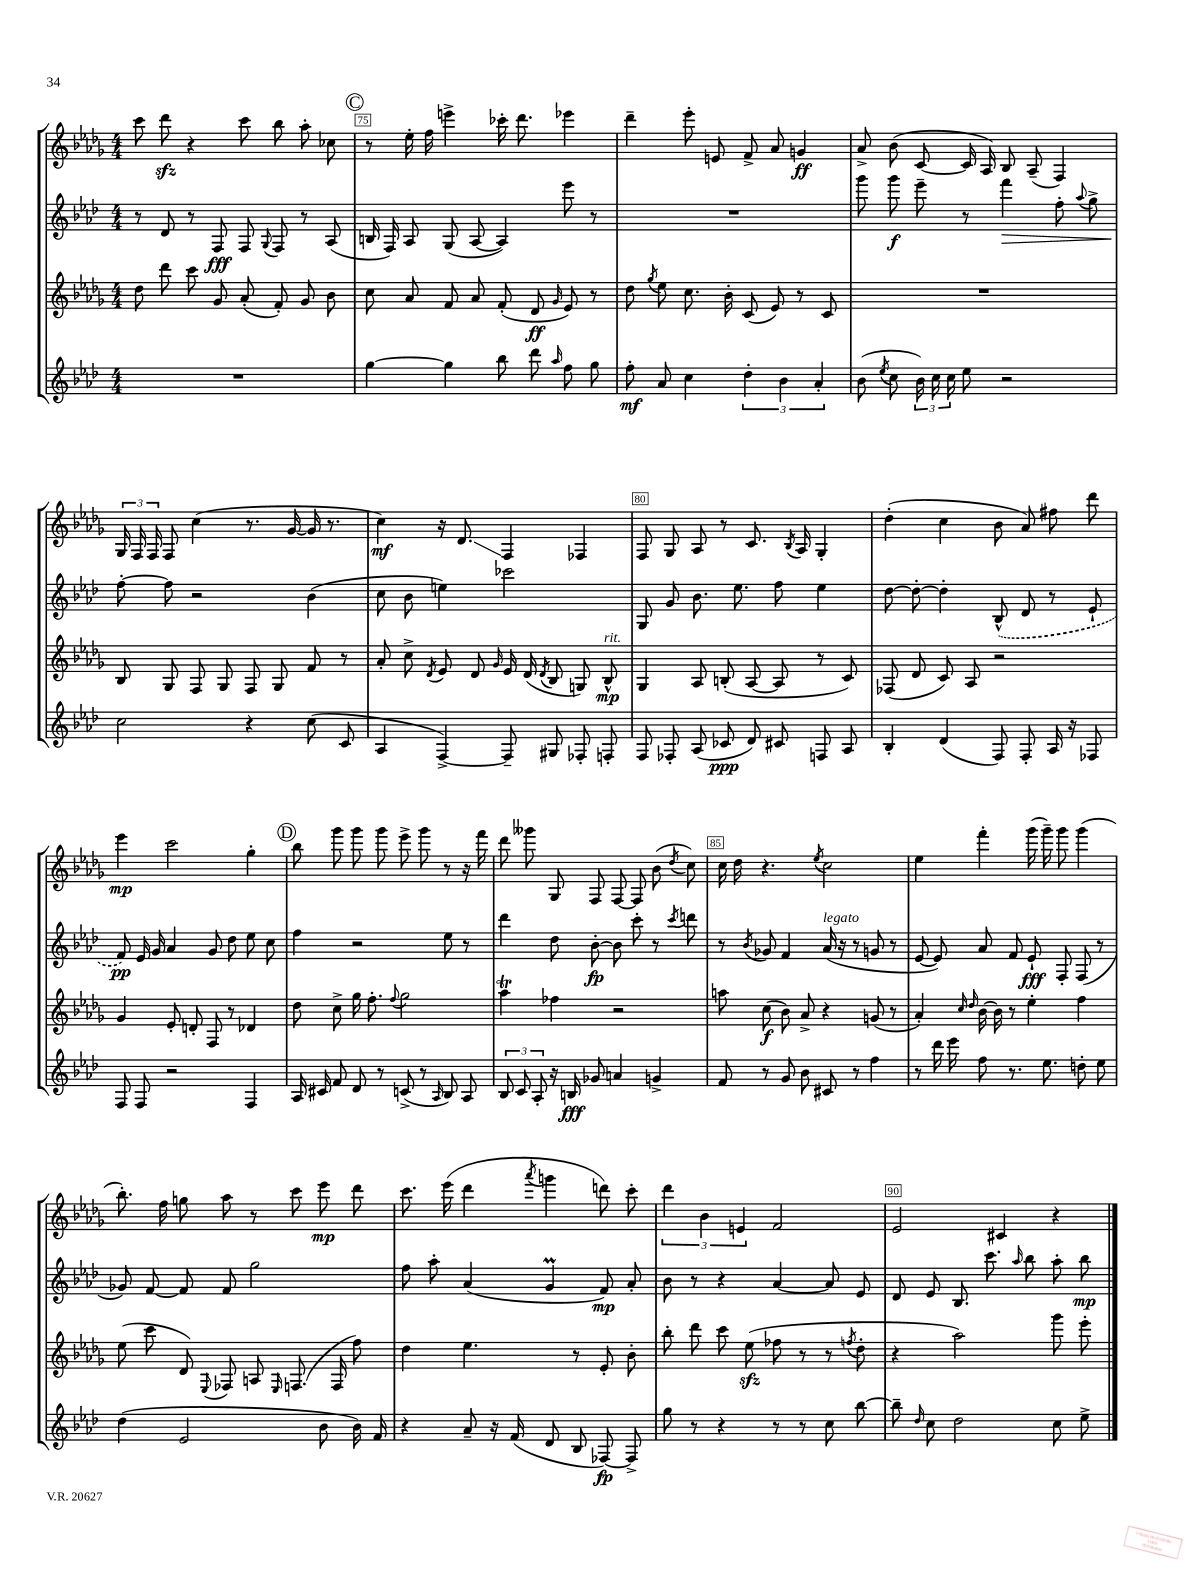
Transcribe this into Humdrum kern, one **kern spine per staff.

**kern	**kern	**kern	**kern
*staff4	*staff3	*staff2	*staff1
*clefG2	*clefG2	*clefG2	*clefG2
*k[b-e-a-d-]	*k[b-e-a-d-g-]	*k[b-e-a-d-]	*k[b-e-a-d-g-]
*M4/4	*M4/4	*M4/4	*M4/4
1r	8dd-	8r	8ccc
.	8ddd-	8d-	8ddd-
.	8ccc	8r	4r
.	8g-	8F	.
.	(8a-'	8F	8ccc
.	.	8qqG	.
.	8f')	8F	8bb-
.	8g-	8r	8aa-'
.	8b-	(8A-	8cc-
=	=	=	=
[4gg	8cc	16B	8r
.	.	16F)	.
.	8a-	8A-	16ee-'
.	.	.	16ff
4gg]	8f	(8G	4eee^
.	8a-	[8A-	.
8bb-	(8f'	4A-])	16ccc-'
.	.	.	8.ddd-
8ddd-	8d-	.	.
16qqaa-	16qqg-	.	.
8ff	8e-)	8eee-	4eee-
8gg	8r	8r	.
=	=	=	=
8ff'	8dd-	1r	4ddd-~
.	8qgg-	.	.
8a-	8ee-	.	.
4cc	8.cc	.	8eee-'
.	.	.	8e
.	16b-'	.	.
6dd-'	(8c	.	8f^
.	8e-)	.	8a-
6b-	.	.	.
.	8r	.	4g
6a-'	.	.	.
.	8c	.	.
=	=	=	=
(8b-	1r	8ggg	8a-^
8qee-	.	.	.
8cc	.	8ggg	(8b-
24b-)	.	8eee-~	[8c
24cc	.	.	.
24cc	.	.	.
8ee-	.	8r	16c]
.	.	.	16A-)
2r	.	4fff	8B-
.	.	.	(8A-~
.	.	8ff'	4F)
.	.	8qqaa-	.
.	.	8gg^	.
=	=	=	=
2cc	8B-	[8ff'	24G-
.	.	.	24F
.	.	.	24F
.	8G-	8ff]	8F
.	8F	2r	(4cc
.	8G-	.	.
4r	8F	.	8.r
.	8G-	.	.
.	.	.	[16g-
(8cc	8f	(4b-	16g-]
.	.	.	8.r
8c	8r	.	.
=	=	=	=
4A-	8a-'	8cc	4cc)
.	8cc^	8b-	.
.	8qd-	.	.
[4F^)	8e-	4ee)	16r
.	.	.	8.d-
.	8d-	.	.
.	16qqg-	.	.
8F~]	16e-	2ccc-	4F
.	(16d-	.	.
.	8qd-	.	.
8G#	8B-	.	.
8F-'	8G)	.	4F-
8F'	8B-^^	.	.
=	=	=	=
8F	4G-	8G	8F
8F-'	.	8g	8G-
(8A-	8A-	8.b-	8A-
8c-	(8B'	.	8r
.	.	8.ee-	.
8d-)	[8A-	.	8.c
8c#	8A-]	8ff	.
.	.	.	8qB-
.	.	.	16A-
8F	8r	4ee-	4G-'
8A-	8c)	.	.
=	=	=	=
4B-'	(8F-	[8dd-	(4dd-'
.	8d-	8dd-'_	.
(4d-	8c)	4dd-']	4cc
.	8A-	.	.
8F)	2r	(8B-^^	8b-
8F'	.	8d-	8a-)
16A-	.	8r	8ff#
16r	.	.	.
8F-	.	8e-`	8ddd-
=	=	=	=
8F	4g-	8f)	4eee-
8F	.	16e-	.
.	.	16g	.
2r	8e-'	4a-	2ccc
.	8d'	.	.
.	8F	8g	.
.	8r	8dd-	.
4F	4d-	8ee-	4gg-'
.	.	8cc	.
=	=	=	=
16A-	8dd-	4ff	8bb-
16c#	.	.	.
8f	8cc^	.	8ggg-
8d-	16gg-	2r	8ggg-
.	8.ff'	.	.
8r	.	.	8ggg-
.	8qqff	.	.
(8c^	2gg-	.	8eee-^
8r	.	.	8ggg-
16qqA-	.	.	.
8B-)	.	8ee-	8r
8A-	.	8r	16r
.	.	.	16fff
=	=	=	=
12B-	4aa-	4ddd-	8ddd-
12c	.	.	.
.	.	.	8ggg--
12A-'	.	.	.
16r	4ff-	8dd-	8G-
16B	.	.	.
8g-	.	[8b-'	8F
4a	2r	8b-]	[8F
.	.	8ccc'	8F]
4g^	.	8r	(8b-
.	.	8qccc	8qdd-
.	.	8ddd	8cc)
=	=	=	=
8f	8aa	8r	16cc
.	.	.	16dd-
.	.	8qb-	.
8r	(8cc	8g-	4.r
8g	8b-)	4f	.
8b-	8a-^	.	.
.	.	.	8qee-
8c#	4r	(16a-	2cc
.	.	16r	.
8r	.	8r	.
4ff	(8g	8g	.
.	8r	8r	.
=	=	=	=
8r	4a-')	[8e-	4ee-
16ddd-	.	8e-])	.
16eee-	.	.	.
.	16qqcc	.	.
.	16qqdd-	.	.
8ff	[16b-	8a-	4fff'
.	16b-]	.	.
8.r	8r	8f	.
.	4ee-'	8e-`	(16ggg-
8.ee-	.	.	16ggg-~)
.	.	8F'	8ggg-
8dd'	4ff	(8F	(4ggg-
8ee-	.	8r	.
=	=	=	=
(4dd-	(8ee-	8g-)	8.bb-')
.	8ccc	[8f	.
.	.	.	16ff
2e-	8d-)	8f]	8gg
.	8qqE-	.	.
.	8F-	8f	8aa-
.	8A	2gg	8r
.	16qqE-	.	.
.	(8.F	.	8ccc
8b-	.	.	8eee-
.	16F	.	.
16b-)	8ff)	.	8ddd-
16f	.	.	.
=	=	=	=
4r	4dd-	8ff	8.ccc
.	.	8aa-'	.
.	.	.	(16eee-
8a-~	4.ee-	(4a-	4ddd-
16r	.	.	.
(16f	.	.	.
.	.	.	8qaaa-
8d-	.	4g	4ggg
8B-	8r	.	.
[8F-)	8e-'	8f)	8ddd)
8F-^]	8b-'	8a-'	8ccc'
=	=	=	=
8gg	8bb-'	8b-	6ddd-
8r	8ddd-	8r	.
.	.	.	6b-
4r	8ccc	4r	.
.	.	.	6e
.	(8ee-	.	.
8r	8ff-	[4a-	2f
8r	8r	.	.
8cc	8r	8a-]	.
.	8qff	.	.
[8bb-	8dd-'	8e-	.
=	=	=	=
8bb-~]	4r	8d-	2e-
16qqdd-	.	.	.
8cc	.	8e-	.
2dd-	2aa-)	8.B-	.
.	.	8.ccc	.
.	.	.	4c#
.	.	16qqaa-	.
.	.	8bb-	.
8cc	8ggg-	8aa-'	4r
8ee-^	8eee-'	8bb-	.
==	==	==	==
*-	*-	*-	*-
